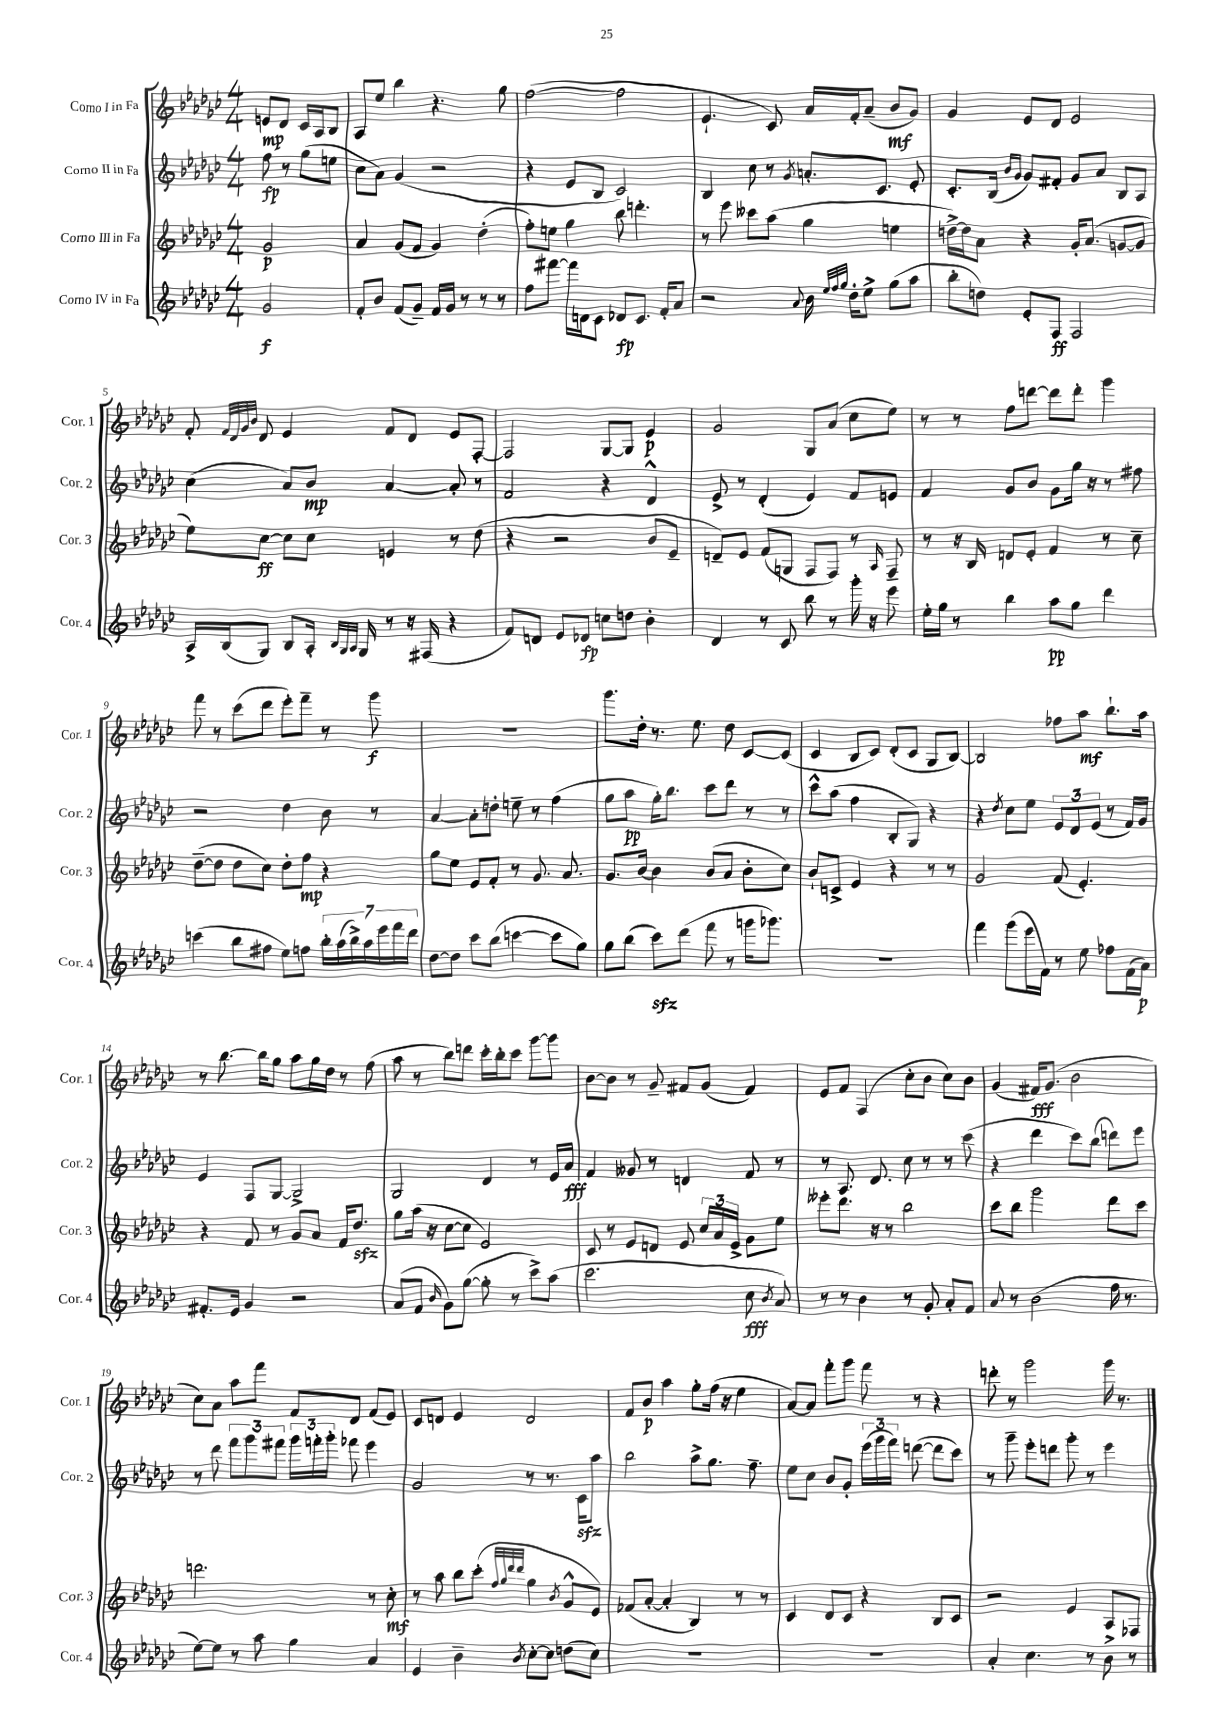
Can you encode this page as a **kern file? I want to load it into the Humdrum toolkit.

**kern	**kern	**kern	**kern
*staff4	*staff3	*staff2	*staff1
*clefG2	*clefG2	*clefG2	*clefG2
*k[b-e-a-d-g-c-]	*k[b-e-a-d-g-c-]	*k[b-e-a-d-g-c-]	*k[b-e-a-d-g-c-]
*M4/4	*M4/4	*M4/4	*M4/4
2g-/	2g-/	8ff\	8e/L
.	.	8r	8d-/J
.	.	(8gg-\L	16c-/LL
.	.	.	16A-/J
.	.	8ee\J	8B-/J
=	=	=	=
8f'/L	4a-/	8cc-\L	8A-/L
8b-/J	.	8a-\J)	8ee-/J
(8f/L	(8g-/L	(4g-/	4bb-\
8g-~/J)	8f/J	.	.
16f/LL	4g-/)	2r	4.r
16g-/JJ	.	.	.
8r	.	.	.
8r	(4dd-'\	.	.
8r	.	.	8gg-\
=	=	=	=
8ff\L	8ff'\L)	4r	([2ff\
[8fff#\J	8ee\J	.	.
16fff#\]LL	4gg-\	8e-/L	.
16d\J	.	.	.
8c-\J	.	8B-/J	.
8d-/L	8bb-\	2c-/)	2ff\]
8.c-/J	4.ddd'\	.	.
16f'/LK	.	.	.
8a-/J	.	.	.
=	=	=	=
2r	8r	4B-/	4.e-`/
.	8eee-\	.	.
.	8ccc--\L	8cc-\	.
.	(8aa-\J	8r	8c-/)
8qqa-/	.	8qg-/	.
16b-\	4gg-\	8.a'/L	16a-/LL
32qqee-/LLL	.	.	.
32qqff/	.	.	.
32qqgg-/JJJ	.	.	.
16dd-'\LK	.	.	16f'/J
8ee-^\J	.	.	(8a-~/J
.	.	8.c-/J	.
(8gg-\L	4ee\	.	8b-/L
8aa-\J	.	8e-'/	8g-/J)
=	=	=	=
8bb-'\L	[16dd^\LL)	8.c-'/L	4g-/
.	16dd\]J	.	.
8dd\J)	8a-\J	.	.
.	.	(16B-/Jk	.
.	.	16qqb-/LL	.
.	.	16qqg-/JJ	.
8e-'/L	4r	8g-/L)	8e-/L
8F/J	.	8f#'/J	8d-/J
2F/	16g-'/LK	8g-/L	2e-/
.	(8.a-/J	.	.
.	.	8a-/J	.
.	[8g/L	8B-/L	.
.	8g/]J	8A-/J	.
=	=	=	=
16A-^/LL	8ee-\L)	(4cc-\	8f'/
(16B-/J	.	.	.
.	.	.	32qqf/LLL
.	.	.	32qqd-/
.	.	.	32qqg-/
.	.	.	32qqb-/JJJ
8G-/J)	[8cc-\J	.	8d-/
8B-/L	8cc-\]L	8a-/L)	4e-/
16A-'/Jk	8cc-\J	8b-/J	.
32qqB-/LLL	.	.	.
32qqG-/	.	.	.
32qqA-/JJJ	.	.	.
16G-/	.	.	.
8r	4e/	[4a-/	8f/L
16r	.	.	8d-/J
(16F#/	.	.	.
4r	8r	8a-'/]	8e-/L
.	(8dd-\	8r	[8F'/J
=	=	=	=
8f/L)	4r	2f/	2F/]
8d/J	.	.	.
8e-/L	2r	.	.
8d-/J	.	.	.
8cc\L	.	4r	[8G-/L
8dd\J	.	.	8G-/]J
4b-'\	8b-/L	4d-^^/	4e-/
.	8e-~/J	.	.
=	=	=	=
4d-/	8d~/L)	8e-^/	2g-/
.	8e-/J	8r	.
8r	(8f/L	(4d-'/	.
8c-/	8G/J	.	.
8bb-\	8F/L	4e-/)	8G-/L
8r	8F/J)	.	(8a-/J
16ggg-'\	8r	8f/L	8cc-\L
16r	.	.	.
.	16qqA-/	.	.
8eee-\	8F~/	8e/J	8ee-\J)
=	=	=	=
16ee-'\LL	8r	4f/	8r
16gg-\JJ	.	.	.
8r	16r	.	8r
.	16B-/	.	.
4bb-\	8d/L	8g-/L	8ff\L
.	8e-'/J	8b-/J	[8ddd\J
8aa-\L	4f/	8g-\L	8ddd\]L
8gg-\J	.	16gg-\Jk	8ddd'\J
.	.	16r	.
4ddd-\	8r	8r	4ggg-\
.	8cc-~\	8ff#\	.
=	=	=	=
(4ccc\	([8dd-~\L	2r	8fff\
.	8dd-\]J	.	8r
8bb-\L	8dd-\L	.	(8ccc-\L
8ff#\J	8cc-\J)	.	8ddd-\J
8ee-\L)	8dd-'\L	4dd-\	8eee-'\L)
8ff\J	8ff\J	.	8fff~\J
28bb-'\LL	4r	8b-\	8r
(28aa-\	.	.	.
28bb-^\)	.	.	.
28aa-\	.	.	.
.	.	8r	8ggg-\
28eee-\	.	.	.
28fff\	.	.	.
28ddd-\JJ	.	.	.
=	=	=	=
[8dd-\L	8gg-\L	[4a-/	1r
8dd-\]J	8ee-\J	.	.
8ccc-\L	8e-/L	8a-'\]L	.
(8bb-\J	8f'/J	8dd'\J	.
[4ccc\	8r	8ee~\	.
.	8.g-/	8r	.
8ccc\]L	.	(4ff\	.
.	8.a-/	.	.
8gg-\J)	.	.	.
=	=	=	=
8gg-\L	8.g-/L	8gg-\L	8.ggg-\L
(8bb-\J	.	8aa-\J	.
.	[16b-/Jk	.	16dd-'\Jk
8ccc-\L)	4b-\]	16gg-'\LK)	8.r
.	.	8.bb-\J	.
(8ddd-\J	.	.	.
.	.	.	8.ee-\
8fff\	(8b-/L	8ccc-\L	.
8r	8a-/J	8ddd-\J	8dd-\
16ggg\LK	8b-'\L	8r	[8c-/L
8.ggg-\J)	.	.	.
.	8cc-\J)	8r	(8c-/]J
=	=	=	=
1r	8b-`/L	8ccc-^^\L	4c-/
.	8c^/J	(8aa-\J	.
.	4e-/	4ff\	8B-/L
.	.	.	8c-/J)
.	4r	8B-'/L	(8d-'/L
.	.	8G-/J)	8c-/J
.	8r	4r	8G-/L
.	8r	.	[8B-/J)
=	=	=	=
4fff\	2g-/	4r	2B-/]
.	.	8qdd-/	.
(8ggg-\L	.	8cc-\L	.
16eee-\L	.	8ee-\J	.
16f\JJ)	.	.	.
8r	(8f/	12e-/L	8ff-\L
.	.	12d-/	.
8ee-\	4.e-'/)	.	8aa-\J
.	.	(12e-/J	.
8ff-\L	.	8r	8.bb-`\L
(16f\L	.	16f/LL)	.
16a-\JJ)	.	16g-/JJ	16aa-\Jk
=	=	=	=
8.f#'/L	4r	4e-/	8r
.	.	.	[8.bb-\
16e-/Jk	.	.	.
4g-/	8f/	8F/L	.
.	.	.	16bb-\]LK
.	8r	[8G-/J	8gg-\J
2r	8g-/L	2G-^/]	8aa-\L
.	8a-/J	.	16gg-\L
.	.	.	16dd-\JJ
.	16f/LK	.	8r
.	8.dd-/J	.	.
.	.	.	(8ff\
=	=	=	=
(8a-/L	8gg-\L	2G-/	8aa-\
8f/J	(16aa-\Jk	.	8r
.	16r	.	.
16qqb-/	.	.	.
8g-\L)	[8cc-\L	.	8bb-\L)
([8gg-\J	8cc-\]J	.	8ddd\J
8gg-'\]	2e-/)	4d-/	16ccc-'\LL
.	.	.	16bb-'\J
8r	.	.	8ccc-\J
8ccc-^\L)	.	8r	[8ggg-\L
(8aa-\J	.	16e-/LL	8ggg-\]J
.	.	16a-/JJ	.
=	=	=	=
2.ccc-\	8c-/	4f/	[8b-\L
.	8r	.	8b-\]J
.	8e-/L	8g--/	8r
.	8d/J	8r	8g-~/
.	8e-/	4d/	8f#/L
.	24cc-/LL	.	(8g-/J
.	24a-/	.	.
.	24e-^/JJ	.	.
8cc-\	8g-\L	8f/	4f#/)
8qb-/	.	.	.
8a-/)	8ee-\J	8r	.
=	=	=	=
8r	8eee--'\L	8r	8e-/L
8r	8.ddd-\J	8.A-/	8f/J
4b-\	.	.	(4F/
.	16r	8.d-/	.
.	8r	.	.
8r	2bb-\	8cc-\	8cc-'\L
8g-'/	.	8r	8b-\J
8a-'/L	.	8r	8cc-\L)
8f/J	.	(8ccc-\	8b-\J
=	=	=	=
8a-/	8ccc-\L	4r	(4g-/
8r	8bb-\J	.	.
(2b-\	2ggg-\	4ddd-\	16f#/LK)
.	.	.	(8.g-/J
.	.	8ccc-\L)	2b-\
.	.	(8bb-\J	.
16ff\	8ddd-\L	8ddd\L)	.
8.r	.	.	.
.	8ccc-\J	8eee-\J	.
=	=	=	=
[8ee-\L)	2.ddd\	8r	8cc-\L)
8ee-\]J	.	8ddd-\	8a-\J
8r	.	12fff\L	8aa-\L
.	.	12ggg-\	.
8aa-\	.	.	8fff\J
.	.	12fff#\J	.
4gg-\	.	24ggg-\LL	8f/L
.	.	24fff'\	.
.	.	24ggg-'\JJ	.
.	.	8fff-\	8d-/J
4a-/	8r	4eee-\	(8f/L
.	8cc-'\	.	8e-/J)
=	=	=	=
4e-/	8r	2g-/	8c-/L
.	8aa-\	.	8d/J
4b-~\	8bb-\L	.	4e-/
.	(8ccc-'\J	.	.
.	32qqff/LLL	.	.
.	32qqgg-/	.	.
.	32qqddd-/	.	.
8qb-/	32qqddd-/JJJ	.	.
[8cc-'\L	4gg-\	8r	2d/
8cc-\]J	.	8.r	.
.	8qb-/	.	.
(8dd\L	8g-^^/L	.	.
.	.	16c-\LK	.
8cc-\J)	8e-/J)	8aa-\J	.
=	=	=	=
1r	(8f-/L	2bb-\	8f/L
.	[8a-'/J	.	8b-/J
.	4a-'/]	.	4aa-\
.	4B-/)	8aa-^\L	8gg-'\L
.	.	8.gg-\J	(16ff\Jk
.	.	.	16r
.	8r	.	4ee-\
.	.	8.ff~\	.
.	8r	.	.
=	=	=	=
1r	4c-/	8ee-\L	[8a-/L)
.	.	8cc-\J	8a-/]J
.	8d-/L	8b-/L	8fff'\L
.	8c-/J	8g-'/J	8ggg-\J
.	4r	(24eee-\LL	8fff\
.	.	24ggg-\	.
.	.	24fff\JJ)	.
.	.	([8ddd\	8r
.	8B-/L	8ddd\]L	4r
.	8c-/J	8ccc-\J)	.
=	=	=	=
4a-'/	2r	8r	8ddd'\
.	.	8ggg-~\	8r
4.cc-\	.	8eee-'\L	2ggg-\
.	.	8ddd\J	.
.	4e-/	8ggg-'\	.
8r	.	8r	.
8b-^\	8A-/L	4eee-\	16ggg-\
.	.	.	8.r
8r	8F-/J	.	.
==	==	==	==
*-	*-	*-	*-
